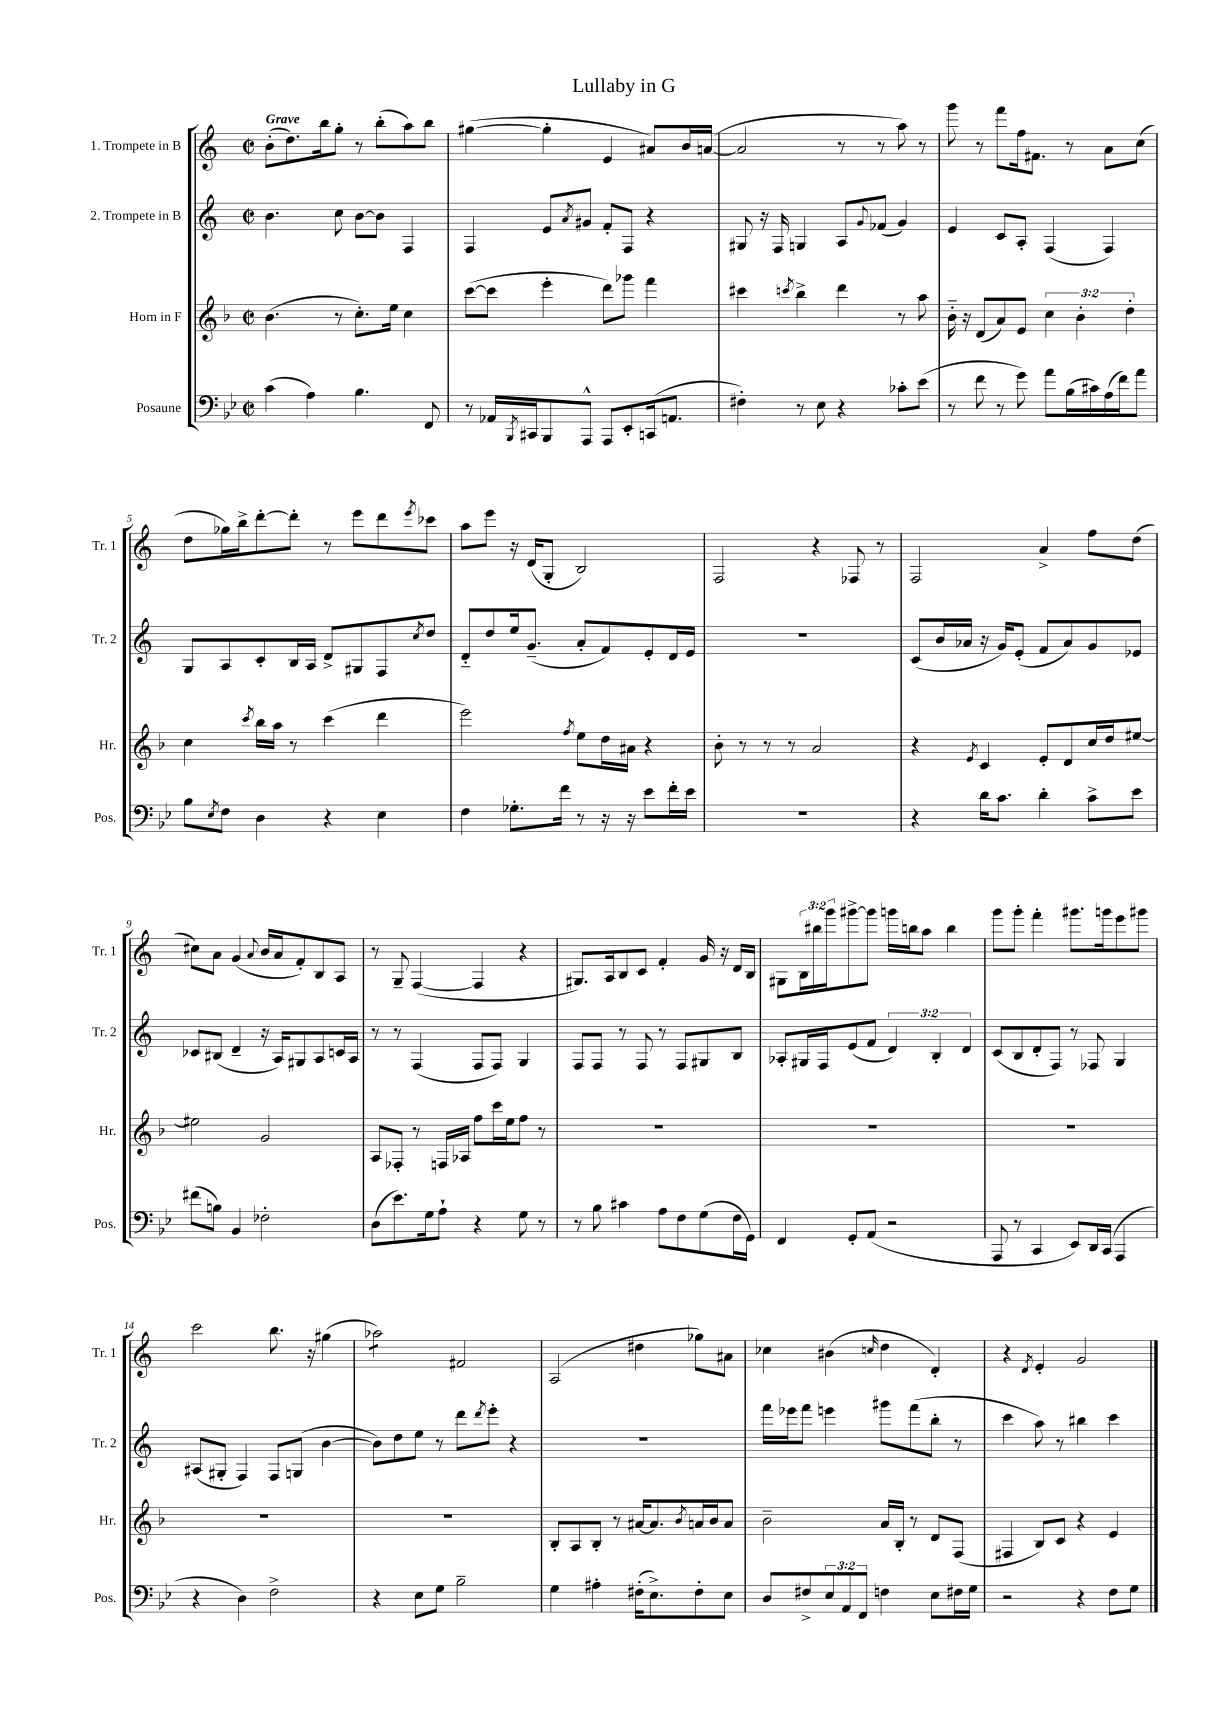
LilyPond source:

\header { title = "Lullaby in G" }
<<
\new StaffGroup <<
\new Staff = "s0" \with { instrumentName = "1. Trompete in B" shortInstrumentName = "Tr. 1" } {
    \clef treble \key c \major \defaultTimeSignature \time 2/2 \override Staff.TupletNumber.text = #tuplet-number::calc-fraction-text \tempo "Grave"
    b'8-.( d''8.) b''16 g''8-. r8 b''8-.( a''8) b''8 |
    gis''4~( gis''4-. e'4 ais'8) b'16 a'16~( |
    a'2 r8 r8 a''8) r8 |
    g'''8 r8 f'''8 f''16 fis'8. r8 a'8 c''8( |
    d''8 ges''16) b''16-> d'''8~-. d'''8-. r8 e'''8 d'''8 \acciaccatura { e'''8 } ces'''8 |
    a''8 e'''8 r16 d'16( g8-. b2) |
    f2 r4 fes8 r8 |
    f2 a'4-> f''8 d''8( |
    cis''8) a'8 g'4( \appoggiatura { a'8 } b'16 a'16 f'8-.) b8 a8 |
    r8 g8-- f4~( f4 r4 |
    gis8.) a16 b8 c'8 f'4-. g'16 r16 d'16 b16 |
    gis8 \tuplet 3/2 { b16 bis''16 g'''16 } gis'''8~-> gis'''8 g'''16 b''16 a''8 b''4 |
    g'''8 g'''8-. f'''4-. gis'''8. g'''16 e'''8 gis'''8 |
    c'''2 b''8. r16 gis''4( |
    aes''2:8) fis'2 |
    a2( dis''4 ges''8) ais'8 |
    ces''4 bis'4( \grace { c''16 } d''4 d'4-.) |
    r4 \acciaccatura { d'8 } e'4-. g'2 \bar "|." |
}
\new Staff = "s1" \with { instrumentName = "2. Trompete in B" shortInstrumentName = "Tr. 2" } {
    \clef treble \key c \major \defaultTimeSignature \time 2/2 \override Staff.TupletNumber.text = #tuplet-number::calc-fraction-text
    b'4. c''8 b'8~ b'8 f4 |
    f4 e'8 \acciaccatura { a'8 } gis'8 f'8-. f8 r4 |
    gis8 r16 f16 g4 a8 \appoggiatura { g'8 } fes'8( g'4) |
    e'4 c'8 a8-. f4( f4) |
    g8 a8 c'8-. b16 a16 d'8-> gis8 f8 \acciaccatura { c''8 } d''8 |
    d'8-_ d''8 e''16 g'8.--( a'8-. f'8) e'8-. d'16 e'16 |
    R1 |
    c'8( b'16 aes'16 r16 g'16) e'8-.( f'8 aes'8) g'8 ees'8 |
    ces'8 bis8( d'4-- r16 a16) gis8 a8 c'16 a16 |
    r8 r8 f4( f8 f8) g4 |
    f8 f8 r8 f8 r8 f8 gis8 b8 |
    aes8-. gis16 f16 e'8( f'8 \tuplet 3/2 { d'4) b4-. d'4 } |
    c'8( b8 d'8-. f8) r8 fes8 g4 |
    ais8( gis8-. f4) f8 g8( b'4~ |
    b'8) d''8 e''8 r8 d'''8 \acciaccatura { d'''8 } e'''8-. r4 |
    R1 |
    f'''16 ees'''16 f'''8 e'''4 gis'''8 f'''8( b''8-. r8 |
    c'''4 a''8) r8 bis''4 c'''4 \bar "|." |
}
\new Staff = "s2" \with { instrumentName = "Horn in F" shortInstrumentName = "Hr." } {
    \clef treble \key f \major \defaultTimeSignature \time 2/2 \override Staff.TupletNumber.text = #tuplet-number::calc-fraction-text
    bes'4.( r8 c''8.-.) e''16 c''4 |
    c'''8~( c'''8 e'''4-. d'''8) ges'''8 f'''4 |
    cis'''4 \acciaccatura { c'''8 } bes''4-> d'''4 r8 a''8 |
    bes'16-_ r16 d'8( a'8) e'8 \tuplet 3/2 { c''4 bes'4-. d''4-. } |
    c''4 \acciaccatura { c'''8 } bes''16 a''16 r8 c'''4( d'''4 |
    e'''2) \acciaccatura { f''8 } e''8 d''16 ais'16 r4 |
    bes'8-. r8 r8 r8 a'2 |
    r4 \acciaccatura { e'8 } c'4 e'8-. d'8 c''16 d''16 eis''8~ |
    eis''2 g'2 |
    a8 fes8-. r8 f16 aes16 f''8 c'''16 e''16 f''8 r8 |
    R1 |
    R1 |
    R1 |
    R1 |
    R1 |
    bes8-. a8 bes8-. r8 ais'16~ ais'8. \acciaccatura { bes'8 } a'16 bes'16 a'8 |
    bes'2-- a'16 bes16-. r8 d'8 f8( |
    fis4 bes8) c'8 r4 e'4 \bar "|." |
}
\new Staff = "s3" \with { instrumentName = "Posaune" shortInstrumentName = "Pos." } {
    \clef bass \key bes \major \defaultTimeSignature \time 2/2 \override Staff.TupletNumber.text = #tuplet-number::calc-fraction-text
    c'4( a4) bes4. f,8 |
    r8 aes,16 \acciaccatura { bes,,8 } cis,16 bes,,8 a,,8-^ a,,8 ees,8-. c,16( a,8. |
    fis4-.) r8 ees8 r4 ces'8-. ees'8( |
    r8 f'8 r8 g'8) a'8 bes16( cis'16) a16( f'16) a'8 |
    bes8 \acciaccatura { ees8 } f8 d4 r4 ees4 |
    f4 ges8.-. f'16 r8 r16 r16 ees'8 f'16-. ees'16 |
    R1 |
    r4 d'16 c'8. d'4-. c'8-> ees'8 |
    fis'8( b8) bes,4 fes2-. |
    d8( ees'8.) g16 a8-! r4 g8 r8 |
    r8 bes8 cis'4 a8 f8 g8( f16 g,16) |
    f,4 g,8-. a,8( r2 |
    a,,8 r8 c,4 ees,8) d,16 c,16( a,,4 |
    r4 d4) f2-> |
    r4 ees8 g8 bes2-- |
    g4 ais4-. fis16-.( ees8.->) fis8-. ees8 |
    d8 fis8-> \tuplet 3/2 { ees8 a,8 f,8 } f4 ees8 fis16 g16 |
    r2 r4 f8 g8 \bar "|." |
}
>>
>>
